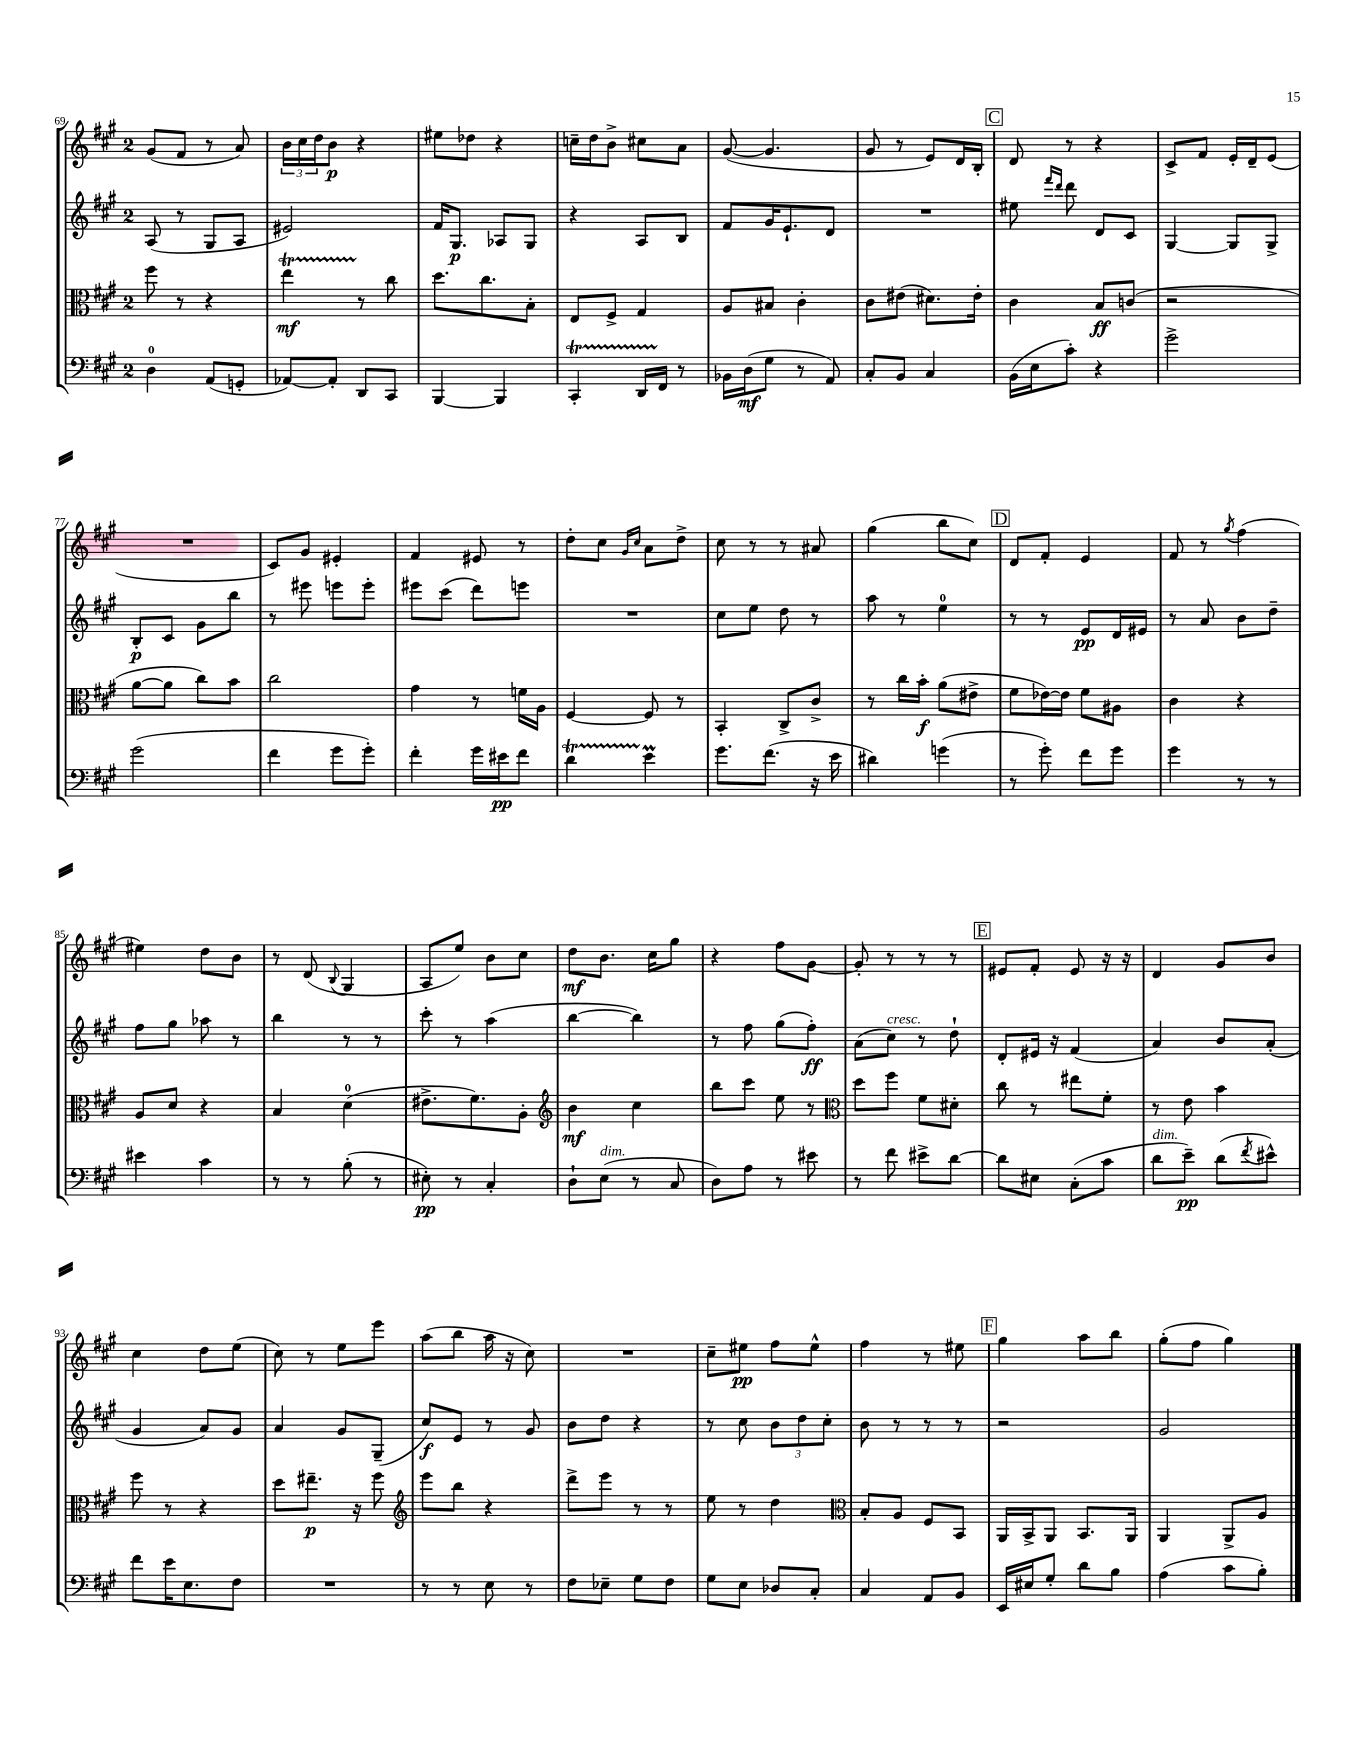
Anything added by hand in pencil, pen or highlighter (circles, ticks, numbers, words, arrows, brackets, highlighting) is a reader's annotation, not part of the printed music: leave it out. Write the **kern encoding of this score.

**kern	**kern	**kern	**kern
*staff4	*staff3	*staff2	*staff1
*clefF4	*clefC3	*clefG2	*clefG2
*k[f#c#g#]	*k[f#c#g#]	*k[f#c#g#]	*k[f#c#g#]
*M2/4	*M2/4	*M2/4	*M2/4
4D	8ff#	(8A	(8g#
.	8r	8r	8f#
(8AA	4r	8G#	8r
8GG'	.	8A	8a)
=	=	=	=
[8AA-)	4ee	2e#)	24b
.	.	.	24cc#
.	.	.	24dd
8AA-']	.	.	8b
8DD	8r	.	4r
8CC#	8cc#	.	.
=	=	=	=
[4BBB	8.dd	16f#	8ee#
.	.	8.G#	.
.	.	.	8dd-
.	8.cc#	.	.
4BBB]	.	8A-	4r
.	8B'	8G#	.
=	=	=	=
4CC#'	8E	4r	16cc~
.	.	.	16dd
.	8F#^	.	8b^
16DD	4G#	8A	8cc#
16FF#	.	.	.
8r	.	8B	8a
=	=	=	=
16BB-	8A	8f#	([8g#
(16D	.	.	.
8G#	8B#	16g#	4.g#]
.	.	8.e`	.
8r	4c#'	.	.
8AA)	.	8d	.
=	=	=	=
8C#'	8c#	2r	8g#
8BB	(8e#	.	8r
4C#	8.d#)	.	8e)
.	.	.	16d
.	16e#'	.	16B'
=	=	=	=
(16BB	4c#	8ee#	8d
16E	.	.	.
.	.	16qqfff#	.
.	.	16qqddd	.
8c#')	.	8ddd	8r
4r	8B	8d	4r
.	(8c	8c#	.
=	=	=	=
2g#^	2r	[4G#	8c#^
.	.	.	8f#
.	.	8G#]	16e'
.	.	.	16d~
.	.	8G#^	(8e
=	=	=	=
(2g#	[8a	8B'	2r
.	8a]	8c#	.
.	8cc#)	8g#	.
.	8b	8bb	.
=	=	=	=
4f#	2cc#	8r	8c#)
.	.	8eee#	8g#
8g#	.	8eee	4e#'
8g#')	.	8eee'	.
=	=	=	=
4f#'	4g#	8eee#	4f#
.	.	(8ccc#	.
16g#	8r	8ddd)	8e#
16e#	.	.	.
8f#	16f	8eee	8r
.	16A	.	.
=	=	=	=
4d	[4F#	2r	8dd'
.	.	.	8cc#
.	.	.	16qqg#
.	.	.	16qqcc#
4e	8F#]	.	8a
.	8r	.	8dd^
=	=	=	=
8.g#	4BB'	8cc#	8cc#
.	.	8ee	8r
(8.f#	.	.	.
.	8C#^	8dd	8r
16r	8c#^	8r	8a#
16e	.	.	.
=	=	=	=
4d#)	8r	8aa	(4gg#
.	16cc#	8r	.
.	16b'	.	.
(4g	(8a	4ee	8bb
.	8e#^	.	8cc#)
=	=	=	=
8r	8f#	8r	8d
8g#')	[16e-)	8r	8f#'
.	16e-]	.	.
8f#	8f#	8e	4e
8g#	8A#	16d	.
.	.	16e#	.
=	=	=	=
4g#	4c#	8r	8f#
.	.	8a	8r
.	.	.	8qgg#
8r	4r	8b	(4ff#
8r	.	8dd~	.
=	=	=	=
4e#	8A	8ff#	4ee#)
.	8d	8gg#	.
4c#	4r	8aa-	8dd
.	.	8r	8b
=	=	=	=
8r	4B	4bb	8r
8r	.	.	(8d
.	.	.	8qqB
(8B'	(4d	8r	4G#
8r	.	8r	.
=	=	=	=
8E#')	8.e#^	8ccc#'	8A
8r	.	8r	8ee)
.	8.f#)	.	.
4C#'	.	(4aa	8b
.	8A'	.	8cc#
=	=	=	=
*	*clefG2	*	*
8D`	4b	[4bb	8dd
(8E	.	.	8.b
8r	4cc#	4bb])	.
.	.	.	16cc#
8C#	.	.	8gg#
=	=	=	=
8D)	8bb	8r	4r
8A	8ccc#	8ff#	.
8r	8ee	(8gg#	8ff#
8e#	8r	8ff#')	[8g#
=	=	=	=
*	*clefC3	*	*
8r	8dd	(8a	8g#']
8f#	8ff#	8cc#)	8r
8e#^	8f#	8r	8r
[8d	8d#'	8dd`	8r
=	=	=	=
8d]	8cc#	8d'	8e#
8E#	8r	16e#	8f#'
.	.	16r	.
(8C#'	8ee#	(4f#	8e#
8c#	8f#'	.	16r
.	.	.	16r
=	=	=	=
8d	8r	4a)	4d
8e~)	8e	.	.
(8d	4b	8b	8g#
8qf#	.	.	.
8e#^^)	.	(8a'	8b
=	=	=	=
8f#	8ff#	4g#	4cc#
16e	8r	.	.
8.E	.	.	.
.	4r	8a)	8dd
8F#	.	8g#	(8ee
=	=	=	=
2r	8dd	4a	8cc#)
.	8.ee#~	.	8r
.	.	8g#	8ee
.	16r	.	.
.	8ff#	(8G#~	8eee
=	=	=	=
*	*clefG2	*	*
8r	8eee	8cc#)	(8aa
8r	8bb	8e	8bb
8E	4r	8r	16aa
.	.	.	16r
8r	.	8g#	8cc#)
=	=	=	=
8F#	8ddd^	8b	2r
8E-~	8eee	8dd	.
8G#	8r	4r	.
8F#	8r	.	.
=	=	=	=
8G#	8ee	8r	8cc#~
8E	8r	8cc#	8ee#
8D-	4dd	12b	8ff#
.	.	12dd	.
8C#'	.	.	8ee#^^
.	.	12cc#'	.
=	=	=	=
*	*clefC3	*	*
4C#	8B'	8b	4ff#
.	8A	8r	.
8AA	8F#	8r	8r
8BB	8BB	8r	8ee#
=	=	=	=
16EE	16AA	2r	4gg#
16E#	16BB^	.	.
8G#'	8AA	.	.
8d	8.BB	.	8aa
8B	.	.	8bb
.	16AA	.	.
=	=	=	=
(4A	4AA	2g#	(8gg#'
.	.	.	8ff#
8c#	8AA^	.	4gg#)
8B')	8A	.	.
==	==	==	==
*-	*-	*-	*-
